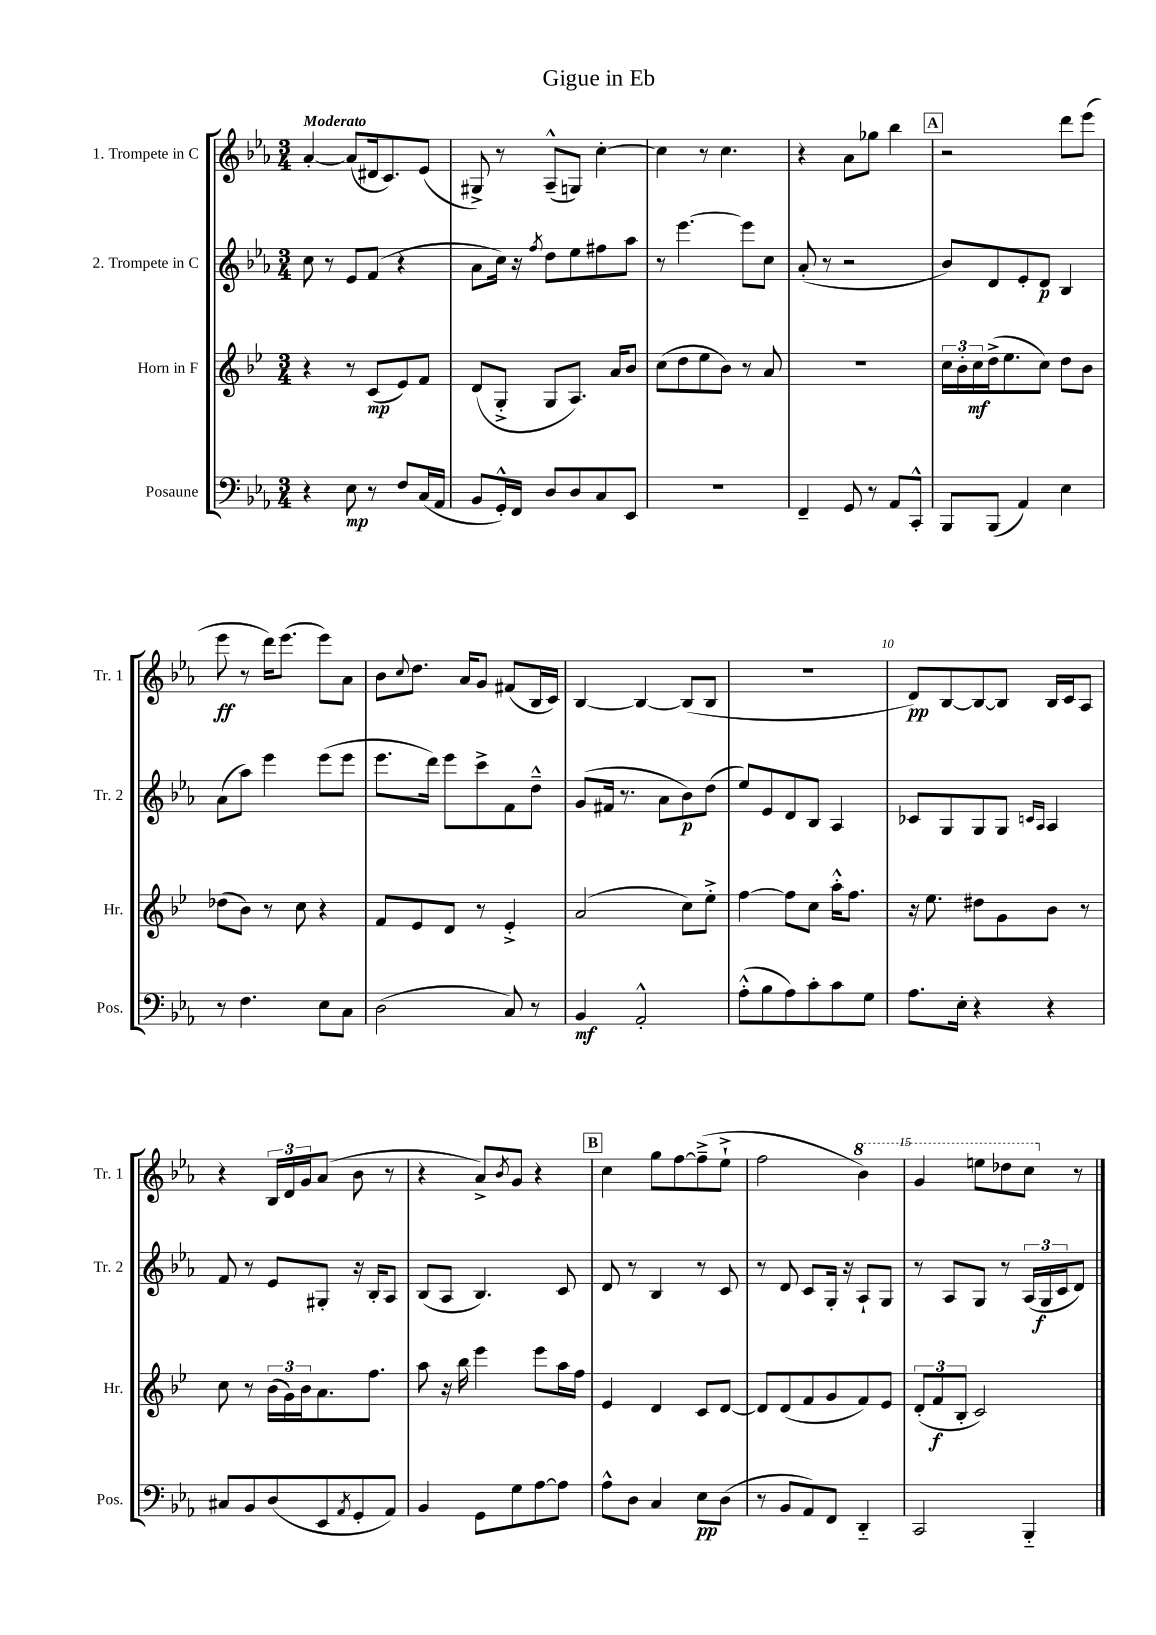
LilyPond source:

\header { title = "Gigue in Eb" }
<<
\new StaffGroup <<
\new Staff = "s0" \with { instrumentName = "1. Trompete in C" shortInstrumentName = "Tr. 1" } {
    \clef treble \key ees \major \numericTimeSignature \time 3/4 \tempo "Moderato"
    aes'4~-. aes'8( dis'16 c'8.) ees'8( |
    gis8->) r8 aes8---^( g8) c''4~-. |
    c''4 r8 c''4. |
    r4 aes'8 ges''8 bes''4 |
    \mark \markup { \box "A" } r2 d'''8 ees'''8( |
    ees'''8\ff r8 d'''16) ees'''8.( ees'''8) aes'8 |
    bes'8 \appoggiatura { c''8 } d''8. aes'16 g'8 fis'8( bes16 c'16) |
    bes4~ bes4~ bes8( bes8 |
    R2. |
    d'8\pp) bes8~ bes8~ bes8 bes16 c'16 aes8 |
    r4 \tuplet 3/2 { bes16 d'16 g'16 } aes'8( bes'8 r8 |
    r4 aes'8->) \acciaccatura { bes'8 } g'8 r4 |
    \mark \markup { \box "B" } c''4 g''8 f''8~ f''8--->( ees''8-!-> |
    f''2 \ottava #1 bes''4) |
    g''4 e'''8 des'''8 c'''8 \ottava #0 r8 \bar "|." |
}
\new Staff = "s1" \with { instrumentName = "2. Trompete in C" shortInstrumentName = "Tr. 2" } {
    \clef treble \key ees \major \numericTimeSignature \time 3/4
    c''8 r8 ees'8 f'8( r4 |
    aes'8 c''16) r16 \acciaccatura { f''8 } d''8 ees''8 fis''8 aes''8 |
    r8 ees'''4.~ ees'''8 c''8 |
    aes'8-.( r8 r2 |
    \mark \markup { \box "A" } bes'8) d'8 ees'8-. d'8\p bes4 |
    aes'8( aes''8) ees'''4 ees'''8( ees'''8 |
    ees'''8. d'''16) ees'''8 c'''8-> f'8 d''8---^ |
    g'8( fis'16 r8. aes'8 bes'8\p) d''8( |
    ees''8) ees'8 d'8 bes8 aes4 |
    ces'8 g8 g8 g8 \grace { c'16 aes16 } aes4 |
    f'8 r8 ees'8 gis8-. r16 bes16-. aes8 |
    bes8( aes8 bes4.) c'8 |
    \mark \markup { \box "B" } d'8 r8 bes4 r8 c'8 |
    r8 d'8 c'8 g16-. r16 aes8-! g8 |
    r8 aes8 g8 r8 \tuplet 3/2 { aes16( g16\f c'16 } d'8) \bar "|." |
}
\new Staff = "s2" \with { instrumentName = "Horn in F" shortInstrumentName = "Hr." } {
    \clef treble \key bes \major \numericTimeSignature \time 3/4
    r4 r8 c'8\mp( ees'8) f'8 |
    d'8( g8-.-> g8 a8.) a'16 bes'8 |
    c''8( d''8 ees''8 bes'8) r8 a'8 |
    R2. |
    \mark \markup { \box "A" } \tuplet 3/2 { c''16 bes'16-. c''16\mf } d''16->( ees''8. c''8) d''8 bes'8 |
    des''8( bes'8) r8 c''8 r4 |
    f'8 ees'8 d'8 r8 ees'4-.-> |
    a'2( c''8) ees''8-.-> |
    f''4~ f''8 c''8 a''16-.-^ f''8. |
    r16 ees''8. dis''8 g'8 bes'8 r8 |
    c''8 r8 \tuplet 3/2 { bes'16( g'16) bes'16 } a'8. f''8. |
    a''8 r16 bes''16 ees'''4 ees'''8 a''16 f''16 |
    \mark \markup { \box "B" } ees'4 d'4 c'8 d'8~ |
    d'8 d'8( f'8 g'8 f'8) ees'8 |
    \tuplet 3/2 { d'8-.( f'8\f bes8-. } c'2) \bar "|." |
}
\new Staff = "s3" \with { instrumentName = "Posaune" shortInstrumentName = "Pos." } {
    \clef bass \key ees \major \numericTimeSignature \time 3/4
    r4 ees8\mp r8 f8 c16( aes,16 |
    bes,8 g,16-.-^) f,16 d8 d8 c8 ees,8 |
    R2. |
    f,4-- g,8 r8 aes,8 c,8-.-^ |
    \mark \markup { \box "A" } bes,,8 bes,,8( aes,4) ees4 |
    r8 f4. ees8 c8 |
    d2( c8) r8 |
    bes,4\mf aes,2-.-^ |
    aes8-.-^( bes8 aes8) c'8-. c'8 g8 |
    aes8. ees16-. r4 r4 |
    cis8 bes,8 d8( ees,8 \acciaccatura { aes,8 } g,8-. aes,8) |
    bes,4 g,8 g8 aes8~ aes8 |
    \mark \markup { \box "B" } aes8-^ d8 c4 ees8\pp d8( |
    r8 bes,8 aes,8) f,8 d,4-_ |
    c,2 bes,,4-_ \bar "|." |
}
>>
>>
\layout { \context { \Score \override BarNumber.break-visibility = ##(#f #t #t) barNumberVisibility = #(every-nth-bar-number-visible 5) } }
